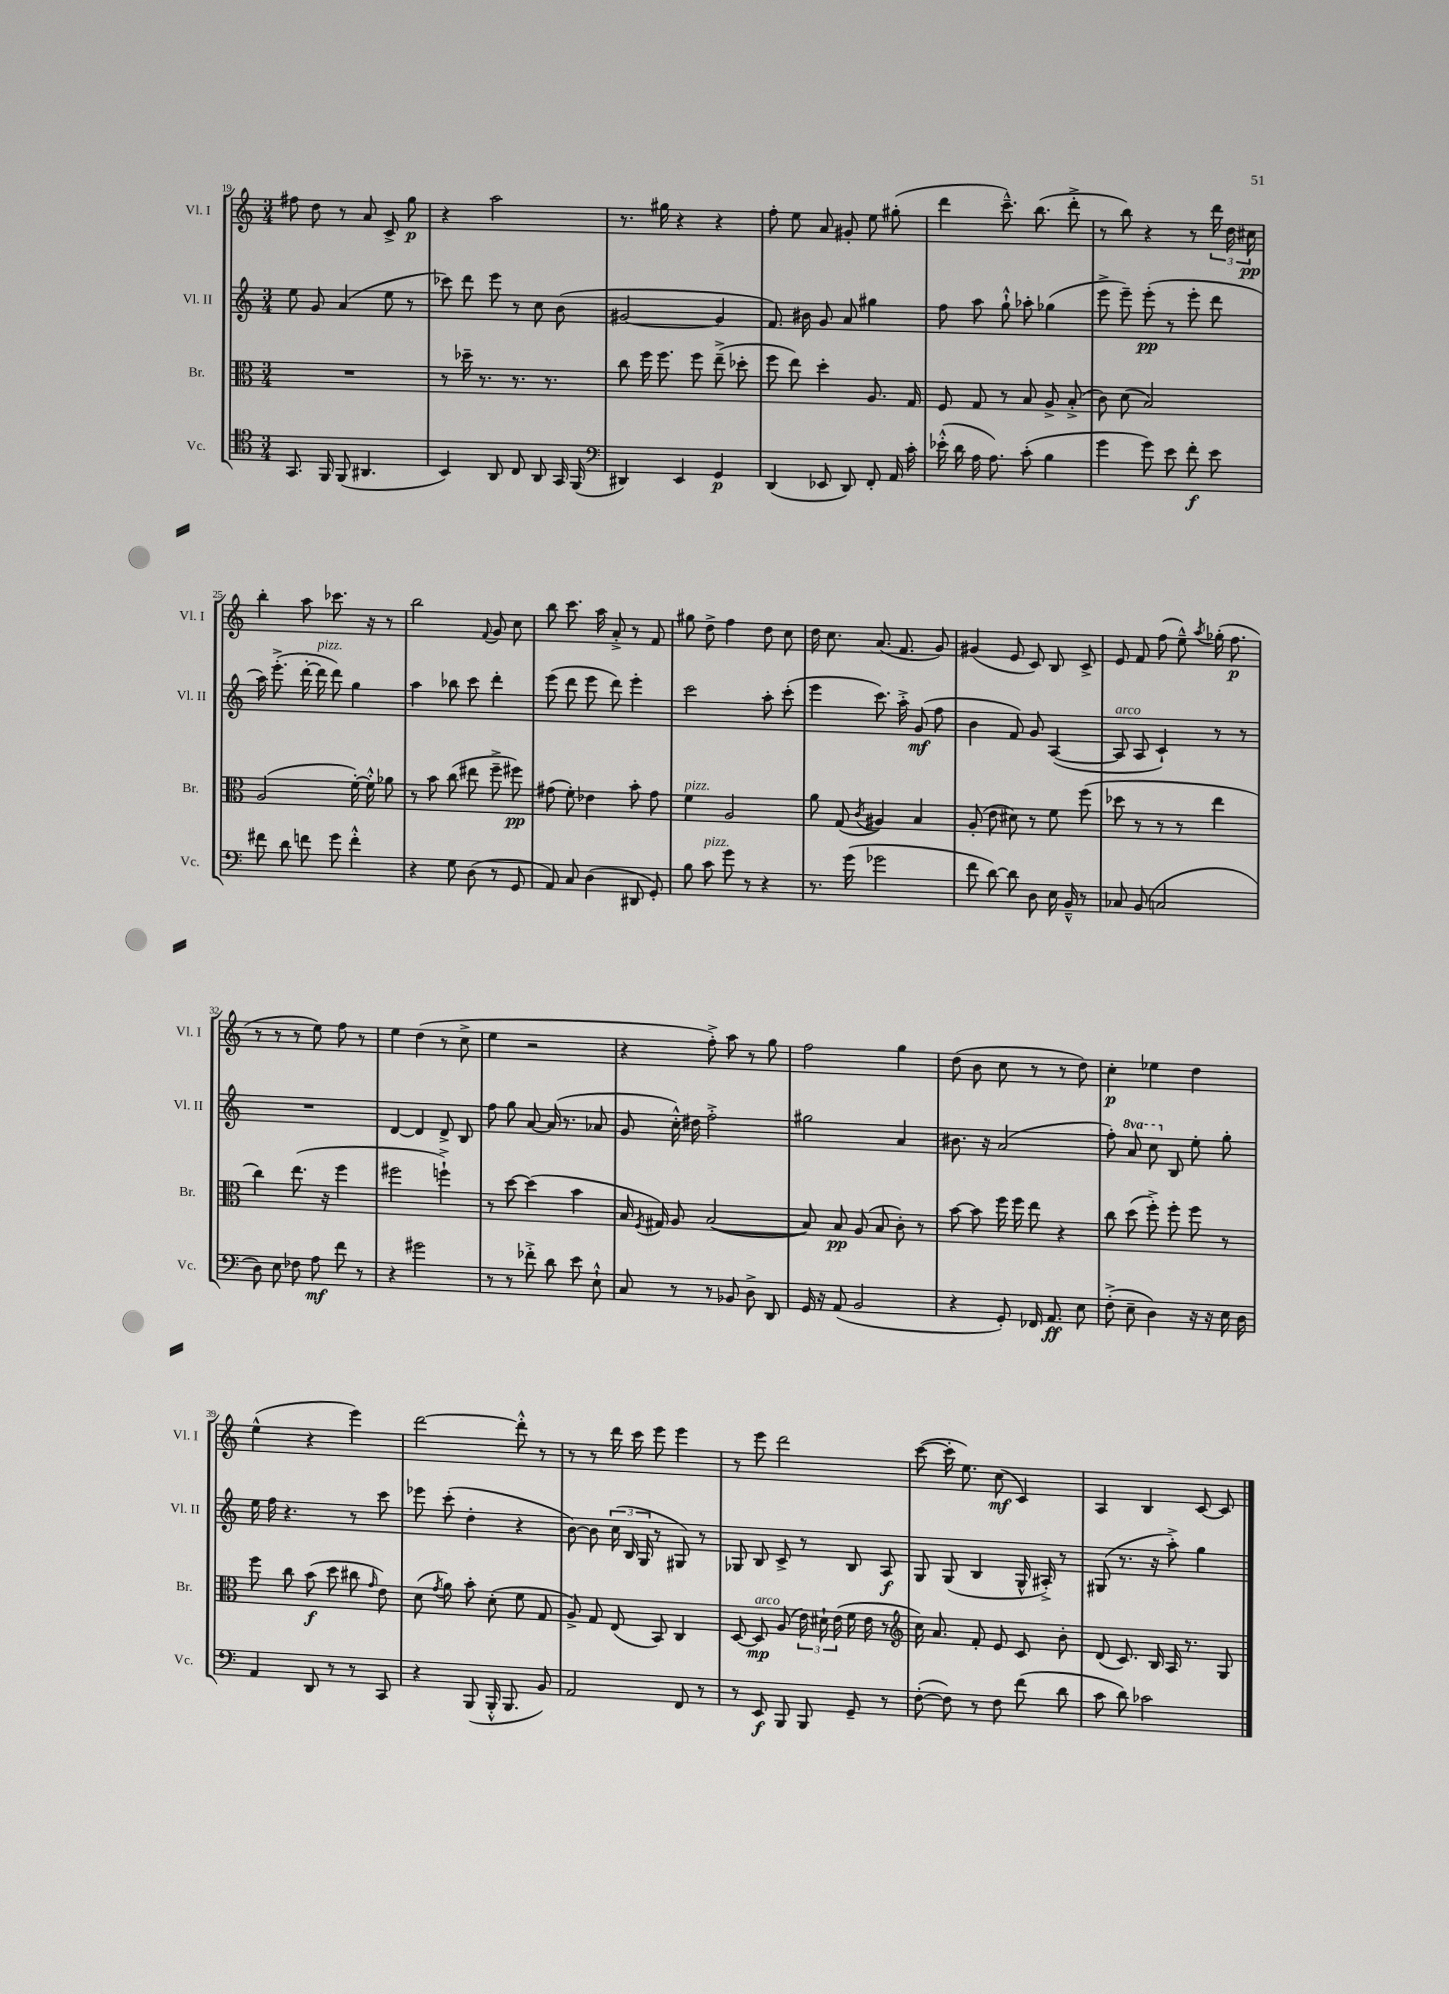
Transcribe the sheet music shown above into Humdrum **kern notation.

**kern	**kern	**kern	**kern
*staff4	*staff3	*staff2	*staff1
*clefC4	*clefC3	*clefG2	*clefG2
*k[]	*k[]	*k[]	*k[]
*M3/4	*M3/4	*M3/4	*M3/4
8.GG	2.r	8ee	8ff#
.	.	8g	8dd
16FF	.	.	.
(8FF	.	(4a	8r
4.AA#	.	.	8a
.	.	8ee	8c^
.	.	8r	8gg
=	=	=	=
4BB)	8r	8ccc-)	4r
.	16dd-~	8ddd	.
.	8.r	.	.
8AA	.	8eee	2aa
8C	8.r	8r	.
8AA	.	8cc	.
.	8.r	.	.
16GG	.	(8b	.
(16FF	.	.	.
=	=	=	=
*clefF4	*	*	*
4DD#)	8cc	[2g#	8.r
.	16ff	.	.
.	8.ff	.	16gg#
4EE	.	.	4r
.	8ff	.	.
4GG	(8ee~^	4g#]	4r
.	8dd-'	.	.
=	=	=	=
(4DD	8ff	8.f)	8ff'
.	8ee)	.	8ee
.	.	16b#	.
8EE-	4dd'	8g	8a
8DD)	.	8a	8g#'
8FF'	8.A	4gg#	8ee
16AA	.	.	(8gg#'
16c'	16G	.	.
=	=	=	=
(16e-'^^	8F	8ff	4ddd
16d	.	.	.
16A	8G	8aa	.
8.A)	.	.	.
.	8r	8gg`^^	8.ccc~^^)
(8c'	8B	8aa-'	.
.	.	.	(8.bb
4B	8A^	(4gg-	.
.	(8B'^	.	8ddd'^
=	=	=	=
4g	8c)	8eee^	8r
.	(8d	8eee~)	8bb)
8g)	2B)	(8eee'	4r
8e	.	8r	.
8f'	.	8eee'	8r
8e	.	8ddd	24ddd
.	.	.	24dd
.	.	.	24cc#
=	=	=	=
8f#	(2A	16aa)	4bb'
.	.	(8.eee'^	.
8d	.	.	.
8f	.	[16ddd'	8aa
.	.	16ddd]	.
8g	.	8ddd)	8.ccc-
4f'^^	[16f')	4gg	.
.	16f'^^]	.	16r
.	8a-	.	8r
=	=	=	=
4r	8r	4aa	2bb
.	8b	.	.
8G	(8cc	8bb-	.
(8D	8ee#	8ccc	.
.	.	.	8qqf
8r	8ff~^	4ddd'	8g
8GG	8ff#)	.	8cc
=	=	=	=
8AA)	(8g#	(8eee	8bb
8C	8f')	8ddd	8.ccc
(4D	4e-	8eee	.
.	.	.	16aa
.	.	8ddd)	8a'^
8DD#	8b'	4eee'	8r
8GG')	8g#	.	8f
=	=	=	=
8B	4f	2ccc	8gg#
8c	.	.	8dd^
8g	2A	.	4ff
8r	.	.	.
4r	.	8aa'	8dd
.	.	(8ccc'	8cc
=	=	=	=
8.r	8a	4eee	16dd
.	.	.	8.cc
.	(8G	.	.
(16g	.	.	.
.	8qc	.	.
2g-	4A#)	8.ccc)	(8.a
.	.	16aa'^	8.f
.	4B	(8g	.
.	.	8ff	8g)
=	=	=	=
8f	(8A'	4b	(4g#
[8d)	8e	.	.
8d]	8d#)	8f)	8e
8D	8r	8g	8c)
16E	8f	([4A	8B
16BB~^^	.	.	.
8r	(8ff	.	8c^
=	=	=	=
8C-	8dd-	8A]	8e
(8BB	8r	8A	8f
2C	8r	4c`)	(8ff
.	8r	.	8ee~^^)
.	.	.	8qaa
.	4ee	8r	(16gg-'
.	.	.	8.ff
.	.	8r	.
=	=	=	=
8D)	4cc)	2.r	8r
8E	.	.	8r
8F-	(8.ee	.	8r
8A	.	.	8ee)
.	16r	.	.
8f	4ff	.	8ff
8r	.	.	8r
=	=	=	=
4r	2ff#	[4d	4ee
2g#	.	4d]	(4dd
.	4ff`^)	8d^	8r
.	.	8B	8cc^
=	=	=	=
8r	8r	8ff	4ee
8r	[8dd	8gg	.
8f-'^	(4dd]	[8a	2r
8d	.	(16a]	.
.	.	8.r	.
8e	4b	.	.
8E`^^	.	8a-	.
=	=	=	=
8C	16B	8g	4r
.	8qF	.	.
.	16G#)	.	.
8r	8A	16cc'^^)	.
.	.	16dd#	.
8r	([2B	2ff'^	8ff'^)
8BB-	.	.	8aa
8D^	.	.	8r
8DD	.	.	8gg
=	=	=	=
16GG	8B])	2gg#	2ff
16r	.	.	.
(8AA	8B	.	.
2BB	(8A	.	.
.	8B	.	.
.	8c')	4a	4gg
.	8r	.	.
=	=	=	=
4r	[8b	8.b#	(8dd
.	8b]	.	8b
.	.	16r	.
8GG')	16ff	(2a	8cc
.	16ff	.	.
16FF-	8ee	.	8r
8.AA	.	.	.
.	4r	.	8r
8E	.	.	8dd)
=	=	=	=
(8F'^	8cc	8ff')	4cc'
8E~	(8dd	8aa	.
4D)	8ff'^)	8ccc	4ee-
.	8ff'	8B	.
16r	8ff	8ee'	4dd
16r	.	.	.
16E	8r	8gg'	.
16D	.	.	.
=	=	=	=
4AA	8ff	16ee	(4ee^^
.	.	16ff	.
.	8cc	4.r	.
8DD	(8b	.	4r
8r	8dd	.	.
8r	8cc#	8r	4eee)
.	16qqg	.	.
8CC	8e)	8ccc	.
=	=	=	=
4r	(8d	8eee-	[2ddd
.	8qg	.	.
.	8a)	(8ccc'	.
(8BBB	8b'	4dd'	.
16BBB'^^	(8d'	.	.
8.BBB	.	.	.
.	8f	4r	8ddd'^^]
8BB)	8G	.	8r
=	=	=	=
2AA	8A^)	[8b)	8r
.	8G	8b]	8r
.	(8E	(24cc	16ddd
.	.	24B	.
.	.	.	16ccc
.	.	24G	.
.	8BB)	8r	8eee
8FF	4C	8G#)	4eee
8r	.	8r	.
=	=	=	=
8r	[8D	8G-	8r
8EE	8D]	8B	8eee
8BBB	(8A	8c^	2ddd
8BBB	24e)	8r	.
.	24d#`	.	.
.	(24e	.	.
8GG~	16f	8B	.
.	16e	.	.
8r	8r	8A	.
=	=	=	=
*	*clefG2	*	*
([8F'	16cc)	8G	([8ccc
.	8.a	.	.
8F])	.	(8G	16ccc']
.	.	.	8.ee)
8r	8f'	4B	.
8F	8e	.	(8cc
(8f	8c	16G^^	4c)
.	.	16A#'^)	.
8d	8b'	8r	.
=	=	=	=
8c	(8d	(8G#	4A
8d)	8.c)	8.r	.
2c-	.	.	4B
.	16B	16r	.
.	16A	8aa'^)	.
.	8.r	.	.
.	.	4gg	[8c
.	8G	.	8c]
==	==	==	==
*-	*-	*-	*-
